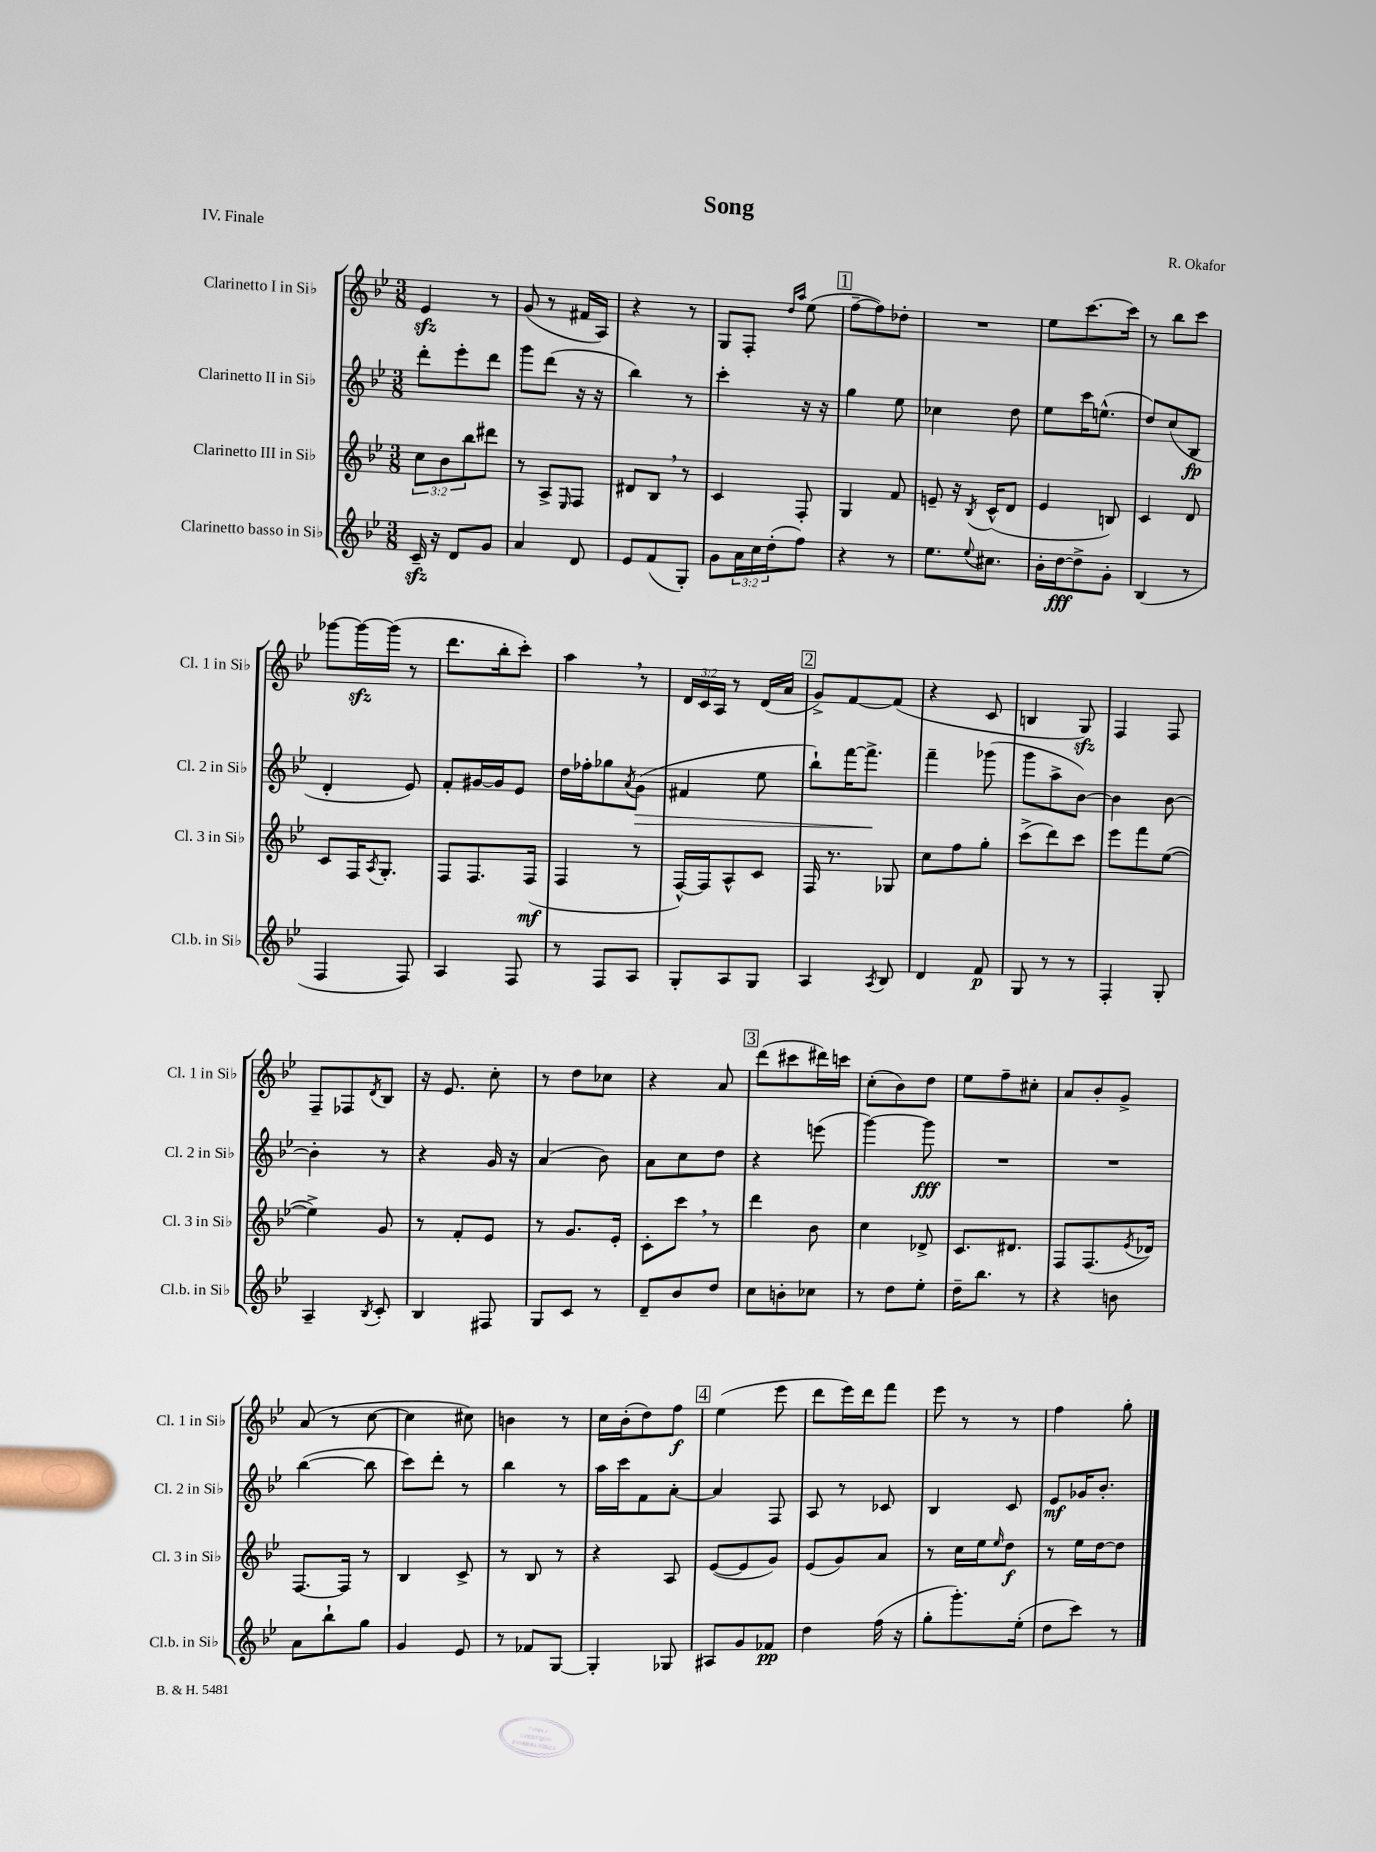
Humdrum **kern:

**kern	**dynam	**kern	**dynam	**kern	**dynam	**kern	**dynam
*part4	*part4	*part3	*part3	*part2	*part2	*part1	*part1
*staff4	*staff4	*staff3	*staff3	*staff2	*staff2	*staff1	*staff1
*I"Clarinetto basso in Si♭	*	*I"Clarinetto III in Si♭	*	*I"Clarinetto II in Si♭	*	*I"Clarinetto I in Si♭	*
*I'Cl.b. in Si♭	*	*I'Cl. 3 in Si♭	*	*I'Cl. 2 in Si♭	*	*I'Cl. 1 in Si♭	*
*clefG2	*	*clefG2	*	*clefG2	*	*clefG2	*
*k[b-e-]	*	*k[b-e-]	*	*k[b-e-]	*	*k[b-e-]	*
*M3/8	*	*M3/8	*	*M3/8	*	*M3/8	*
=1	=1	=1	=1	=1	=1	=1	=1
16czz~/	.	12cc\L	.	8ddd'\L	.	4e-zz/	.
16r	.	.	.	.	.	.	.
.	.	12b-\	.	.	.	.	.
8d/L	.	.	.	8eee-'\	.	.	.
.	.	12bb-\	.	.	.	.	.
8g/J	.	8ddd#X\J	.	8ddd\J	.	8r	.
=2	=2	=2	=2	=2	=2	=2	=2
4a/	.	8r	.	8ggg\L	.	(8g/	.
.	.	8A^/L	.	(8ddd\J	.	8r	.
.	.	16qqE-/	.	.	.	.	.
8d/	.	8F/J	.	16r	.	16f#X/LL	.
.	.	.	.	16r	.	16A/JJ)	.
=3	=3	=3	=3	=3	=3	=3	=3
8e-/L	.	8d#X/L	.	4bb-\)	.	4r	.
(8f/	.	8B-,/J	.	.	.	.	.
8G'/J)	.	8r	.	8r	.	8r	.
=4	=4	=4	=4	=4	=4	=4	=4
8g\L	.	4c/	.	4ccc'\	.	8G/L	.
24a\L	.	.	.	.	.	8F'/J	.
24cc\	.	.	.	.	.	.	.
(24dd'\J	.	.	.	.	.	.	.
.	.	.	.	.	.	16qqdd/LL	.
.	.	.	.	.	.	16qqaa/JJ	.
8ff\J)	.	8F'/	.	16r	.	(8ee-\	.
.	.	.	.	16r	.	.	.
!!LO:REH:place=s1:t=1
=5	=5	=5	=5	=5	=5	=5	=5
4r	.	4G/	.	4gg\	.	[8ff~\L	.
.	.	.	.	.	.	8ff\])	.
8r	.	8f/	.	8ee-\	.	8dd-X'\J	.
=6	=6	=6	=6	=6	=6	=6	=6
8.ee-\L	.	8en~/	.	4cc-X\	.	4.r	.
.	.	16r	.	.	.	.	.
8qqee-/	.	8qB-/	.	.	.	.	.
8.cc#X\J	.	(16c^^/KL	.	.	.	.	.
.	.	8d/J	.	8dd\	.	.	.
=7	=7	=7	=7	=7	=7	=7	=7
16b-'\LL	.	4e-/	.	8ee-\L	.	8ee-\L	.
[16dd\J	fff	.	.	.	.	.	.
8dd^\]	.	.	.	16ccc\K	.	[8.ccc\	.
.	.	.	.	(8.een^^\J	.	.	.
8g'\J	.	8Bn/)	.	.	.	.	.
.	.	.	.	.	.	16ccc\Jk]	.
=8	=8	=8	=8	=8	=8	=8	=8
(4B-/	.	4c/	.	8dd/L)	.	8r	.
.	.	.	.	(8cc/	.	8bb-\L	.
8r	.	8d/	.	8B-/J	fp	8ccc\J	.
!!LO:LB:g=z
=9	=9	=9	=9	=9	=9	=9	=9
4F/	.	8c/L	.	4d'/	.	[8ggg-X\L	.
.	.	16F/K	.	.	.	16ggg-zz\L_	.
.	.	8qA/	.	.	.	.	.
.	.	8.G'/J	.	.	.	(16ggg-\JJ]	.
8F/)	.	.	.	8e-/)	.	8r	.
=10	=10	=10	=10	=10	=10	=10	=10
4A/	.	8F/L	.	8f'/L	.	8.ddd\L	.
.	.	8.F/	.	[16g#X/L	.	.	.
.	.	.	.	16g#/J]	.	16bb-'\k	.
8F/	.	.	.	8e-/J	.	8ccc'\J)	.
.	.	(16F/Jk	mf	.	.	.	.
=11	=11	=11	=11	=11	=11	=11	=11
8r	.	4F/	.	16dd\LL	.	4aa,\	.
.	.	.	.	16ff-X'\J	.	.	.
8F/L	.	.	.	8gg-X\	.	.	.
.	.	.	.	8qa/	.	.	.
!	!	!	!	!	!LO:HP:b	!	!
8A/J	.	8r	.	(8g\J	>	8r	.
=12	=12	=12	=12	=12	=12	=12	=12
8G'/L	.	[16F^^/LL)	.	4f#X/	.	24d/LL	.
.	.	.	.	.	.	24c/	.
.	.	16F/J]	.	.	.	.	.
.	.	.	.	.	.	24A/JJ	.
8A/	.	8A^^/	.	.	.	8r	.
8G/J	.	8c/J	.	8ee-\	.	(16d/LL	.
.	.	.	.	.	.	16a/JJ	.
!!LO:REH:place=s1:t=2
=13	=13	=13	=13	=13	=13	=13	=13
4A/	.	16F/	.	8bb-`\L)	.	8g^/L)	.
.	.	8.r	.	.	.	.	.
.	.	.	.	[16fff\K	.	[8f/	.
.	.	.	.	8.fff^\J]	.	.	.
8qA/	.	.	.	.	.	.	.
8B-/	.	8G-X/	.	.	.	(8f/J]	.
.	.	.	.	.	]	.	.
=14	=14	=14	=14	=14	=14	=14	=14
4d/	.	8cc\L	.	4fff~\	.	4r	.
.	.	8ff\	.	.	.	.	.
8f/	p	8gg'\J	.	(8ggg-X\	.	8c/	.
=15	=15	=15	=15	=15	=15	=15	=15
8G/	.	(8ccc^\L	.	8ggg\L	.	4Bn/	.
8r	.	8ddd\)	.	8aa^\	.	.	.
8r	.	8ccc\J	.	[8b-\J)	.	8Gzz/)	.
=16	=16	=16	=16	=16	=16	=16	=16
4F'/	.	8eee-\L	.	4b-\]	.	4F/	.
.	.	8fff\	.	.	.	.	.
8G'/	.	([8ee-\J	.	[8b-\	.	8F/	.
!!LO:LB:g=z
=17	=17	=17	=17	=17	=17	=17	=17
4A~/	.	4ee-^\])	.	4b-'\]	.	8F~/L	.
.	.	.	.	.	.	8F-X/	.
8qB-/	.	.	.	.	.	8qd/	.
8c'/	.	8g/	.	8r	.	8B-/J	.
=18	=18	=18	=18	=18	=18	=18	=18
4B-/	.	8r	.	4r	.	16r	.
.	.	.	.	.	.	8.e-/	.
.	.	8f'/L	.	.	.	.	.
8F#X/	.	8e-/J	.	16g/	.	8cc'\	.
.	.	.	.	16r	.	.	.
=19	=19	=19	=19	=19	=19	=19	=19
8G/L	.	8r	.	(4a/	.	8r	.
8c/J	.	8.g/L	.	.	.	8dd\L	.
8r	.	.	.	8b-\)	.	8cc-X\J	.
.	.	16e-'/Jk	.	.	.	.	.
=20	=20	=20	=20	=20	=20	=20	=20
8d~/L	.	8c'\L	.	8a\L	.	4r	.
8b-/	.	8ccc,\J	.	8cc\	.	.	.
8dd/J	.	8r	.	8dd\J	.	8a/	.
!!LO:REH:place=s1:t=3
=21	=21	=21	=21	=21	=21	=21	=21
8cc\L	.	4ddd\	.	4r	.	(8ddd\L	.
8bn'\	.	.	.	.	.	8ccc#X\	.
8cc-X\J	.	8b-\	.	(8eeen\	.	16ddd#X\L)	.
.	.	.	.	.	.	16cccn\JJ	.
=22	=22	=22	=22	=22	=22	=22	=22
8r	.	4cc\	.	[4ggg\)	.	(8cc'\L	.
8dd\L	.	.	.	.	.	8b-\)	.
8ee-'\J	.	8d-X^/	.	8ggg\]	fff	8dd\J	.
=23	=23	=23	=23	=23	=23	=23	=23
16dd~\KL	.	8.c/L	.	4.r	.	8ee-\L	.
8.bb-\J	.	.	.	.	.	.	.
.	.	.	.	.	.	8ff~\	.
.	.	8.d#X/J	.	.	.	.	.
8r	.	.	.	.	.	8cc#X'\J	.
=24	=24	=24	=24	=24	=24	=24	=24
4r	.	8F/L	.	4.r	.	8a/L	.
.	.	(8.F/	.	.	.	8b-'/	.
8bn\	.	.	.	.	.	8g^/J	.
.	.	8qe-/	.	.	.	.	.
.	.	16d-X/Jk)	.	.	.	.	.
!!LO:LB:g=z
=25	=25	=25	=25	=25	=25	=25	=25
8a\L	.	[8.F/L	.	([4bb-\	.	(8a/	.
8bb-`\	.	.	.	.	.	8r	.
.	.	16F/Jk]	.	.	.	.	.
8gg\J	.	8r	.	8bb-\]	.	[8cc\	.
=26	=26	=26	=26	=26	=26	=26	=26
4g/	.	4B-/	.	8ccc\L)	.	4cc\]	.
.	.	.	.	8ddd'\J	.	.	.
8e-/	.	8c^/	.	8r	.	8cc#X\)	.
=27	=27	=27	=27	=27	=27	=27	=27
8r	.	8r	.	4bb-\	.	4bn\	.
8f-X/L	.	8B-/	.	.	.	.	.
[8G/J	.	8r	.	8r	.	8r	.
=28	=28	=28	=28	=28	=28	=28	=28
4G'/]	.	4r	.	16aa\LL	.	16cc\LL	.
.	.	.	.	16ccc\J	.	(16b-'\J	.
.	.	.	.	8f\	.	8dd\)	.
8G-X/	.	8A/	.	[8a'\J	.	8ff\J	f
!!LO:REH:place=s1:t=4
=29	=29	=29	=29	=29	=29	=29	=29
8A#X/L	.	([8e-/L	.	4a/]	.	(4ee-\	.
8g/	.	8e-/]	.	.	.	.	.
8f-X/J	pp	8g/J)	.	8F/	.	8eee-\	.
=30	=30	=30	=30	=30	=30	=30	=30
4dd\	.	(8e-/L	.	8A/	.	8ddd\L	.
.	.	8g/)	.	8r	.	16eee-\L)	.
.	.	.	.	.	.	16ddd\J	.
(16ff\	.	8a/J	.	8c-X/	.	8fff\J	.
16r	.	.	.	.	.	.	.
=31	=31	=31	=31	=31	=31	=31	=31
8gg'\L	.	8r	.	4B-/	.	8eee-\	.
8.ggg'\)	.	16cc\LL	.	.	.	8r	.
.	.	16ee-\J	.	.	.	.	.
.	.	16qqee-/	.	.	.	.	.
.	.	8dd\J	f	8c/	.	8r	.
(16ee-'\Jk	.	.	.	.	.	.	.
=32	=32	=32	=32	=32	=32	=32	=32
8dd\L	.	8r	.	8e-/L	mf	4ff\	.
8ccc\J)	.	16ee-\LL	.	16g-X/K	.	.	.
.	.	[16dd\J	.	8.b-'/J	.	.	.
8r	.	8dd\J]	.	.	.	8gg'\	.
==	==	==	==	==	==	==	==
*-	*-	*-	*-	*-	*-	*-	*-
